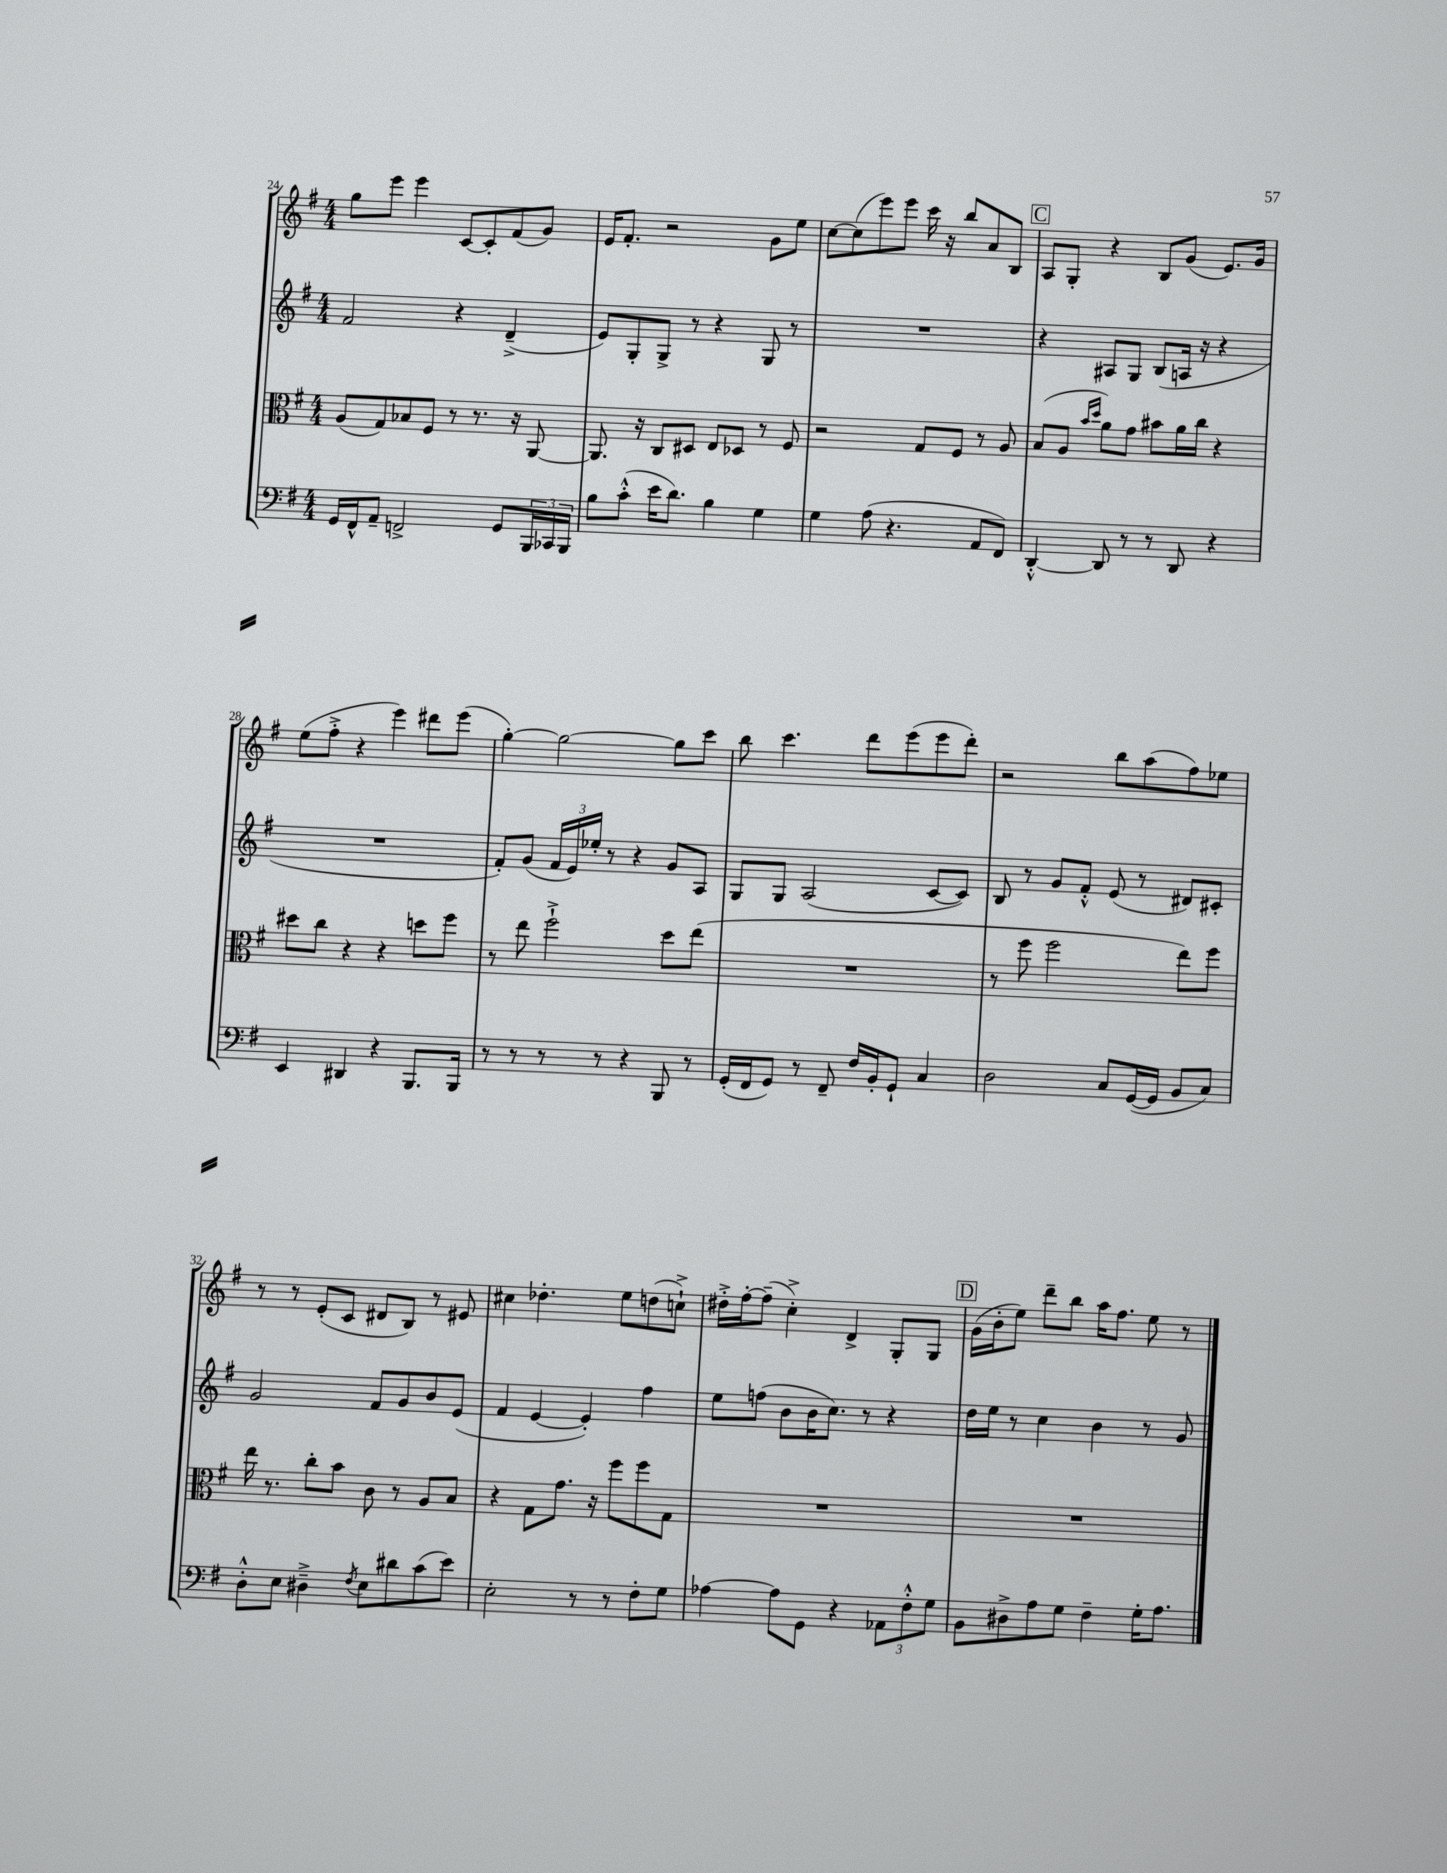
<<
\new StaffGroup <<
\new Staff = "s0" {
    \clef treble \key g \major \numericTimeSignature \time 4/4
    g''8 e'''8 e'''4 c'8~ c'8-. fis'8( g'8) |
    e'16 fis'8.-. r2 g'8 e''8 |
    c''8~ c''8( e'''8) e'''8 c'''16 r16 b''8 a'8 b8 |
    \mark \markup { \box "C" } a8 g8-. r4 b8 g'8( e'8.) g'16 |
    e''8( fis''8-.-> r4 e'''4) dis'''8 e'''8( |
    g''4~-.) g''2~ g''8 c'''8 |
    b''8 c'''4. d'''8 e'''8( e'''8 d'''8-.) |
    r2 b''8 a''8( fis''8) ees''8 |
    r8 r8 e'8-.( c'8 dis'8 b8) r8 eis'8 |
    cis''4 des''4.-. e''8 d''8( c''8-!->) |
    dis''16-.-> fis''16~-. fis''8--( c''4-.->) d'4-> g8-. g8 |
    \mark \markup { \box "D" } g'16( b'16-. e''8) d'''8-- b''8 a''16 fis''8. e''8 r8 \bar "|." |
}
\new Staff = "s1" {
    \clef treble \key g \major \numericTimeSignature \time 4/4
    fis'2 r4 d'4--->( |
    e'8) g8-. g8-> r8 r4 g8 r8 |
    R1 |
    \mark \markup { \box "C" } r4 ais8 g8 b8( a16 r16 r4 |
    R1 |
    fis'8-.) g'8( \tuplet 3/2 { fis'16 e'16) ees''16-. } r8 r4 g'8 a8 |
    g8 g8 a2( c'8~ c'8) |
    b8 r8 g'8 fis'8-.-^ e'8( r8 dis'8) cis'8-. |
    g'2 fis'8 g'8 b'8 e'8( |
    fis'4 e'4~ e'4-.) fis''4 |
    e''8 f''8( b'8 b'16 c''8.) r8 r4 |
    \mark \markup { \box "D" } d''16 e''16 r8 c''4 b'4 r8 g'8 \bar "|." |
}
\new Staff = "s2" {
    \clef alto \key g \major \numericTimeSignature \time 4/4
    a8( g8) bes8 fis8 r8 r8. r16 a,8~ |
    a,8. r16 c8 dis8 e8 des8 r8 fis8 |
    r2 g8 fis8 r8 a8 |
    \mark \markup { \box "C" } b8( a8 \grace { b'16 d''16 } a'8) g'8 bis'8 a'16 c''16 r4 |
    dis''8 c''8 r4 r4 d''8 fis''8 |
    r8 e''8 fis''2-!-> d''8 e''8( |
    R1 |
    r8 fis''8 fis''2 e''8) fis''8 |
    e''16 r8. c''8-. b'8 c'8 r8 a8 b8 |
    r4 g8 g'8. r16 fis''8 fis''8 g8 |
    R1 |
    \mark \markup { \box "D" } R1 \bar "|." |
}
\new Staff = "s3" {
    \clef bass \key g \major \numericTimeSignature \time 4/4
    g,16 fis,16-^ a,8-- f,2-> g,8 \tuplet 3/2 { b,,16 ces,16 b,,16 } |
    b8 c'8-.-^( e'16 d'8.) b4 g4 |
    g4 a8( r4. a,8 fis,8) |
    \mark \markup { \box "C" } d,4~-.-^ d,8 r8 r8 d,8 r4 |
    e,4 dis,4 r4 b,,8. b,,16 |
    r8 r8 r8 r8 r4 b,,8 r8 |
    g,16-.( fis,16 g,8) r8 fis,8-- fis16 b,16-. g,8-! c4 |
    d2 c8 g,16~( g,16 b,8 c8) |
    d8-.-^ e8 dis4---> \acciaccatura { fis8 } e8 dis'8 c'8( e'8) |
    e2-. r8 r8 fis8-. g8 |
    aes4~ aes8 g,8 r4 \tuplet 3/2 { aes,8 fis8-.-^ g8 } |
    \mark \markup { \box "D" } b,8 dis8-> a8 g8 fis4-- g16-. a8. \bar "|." |
}
>>
>>
\layout { \context { \Score currentBarNumber = #24 } }
